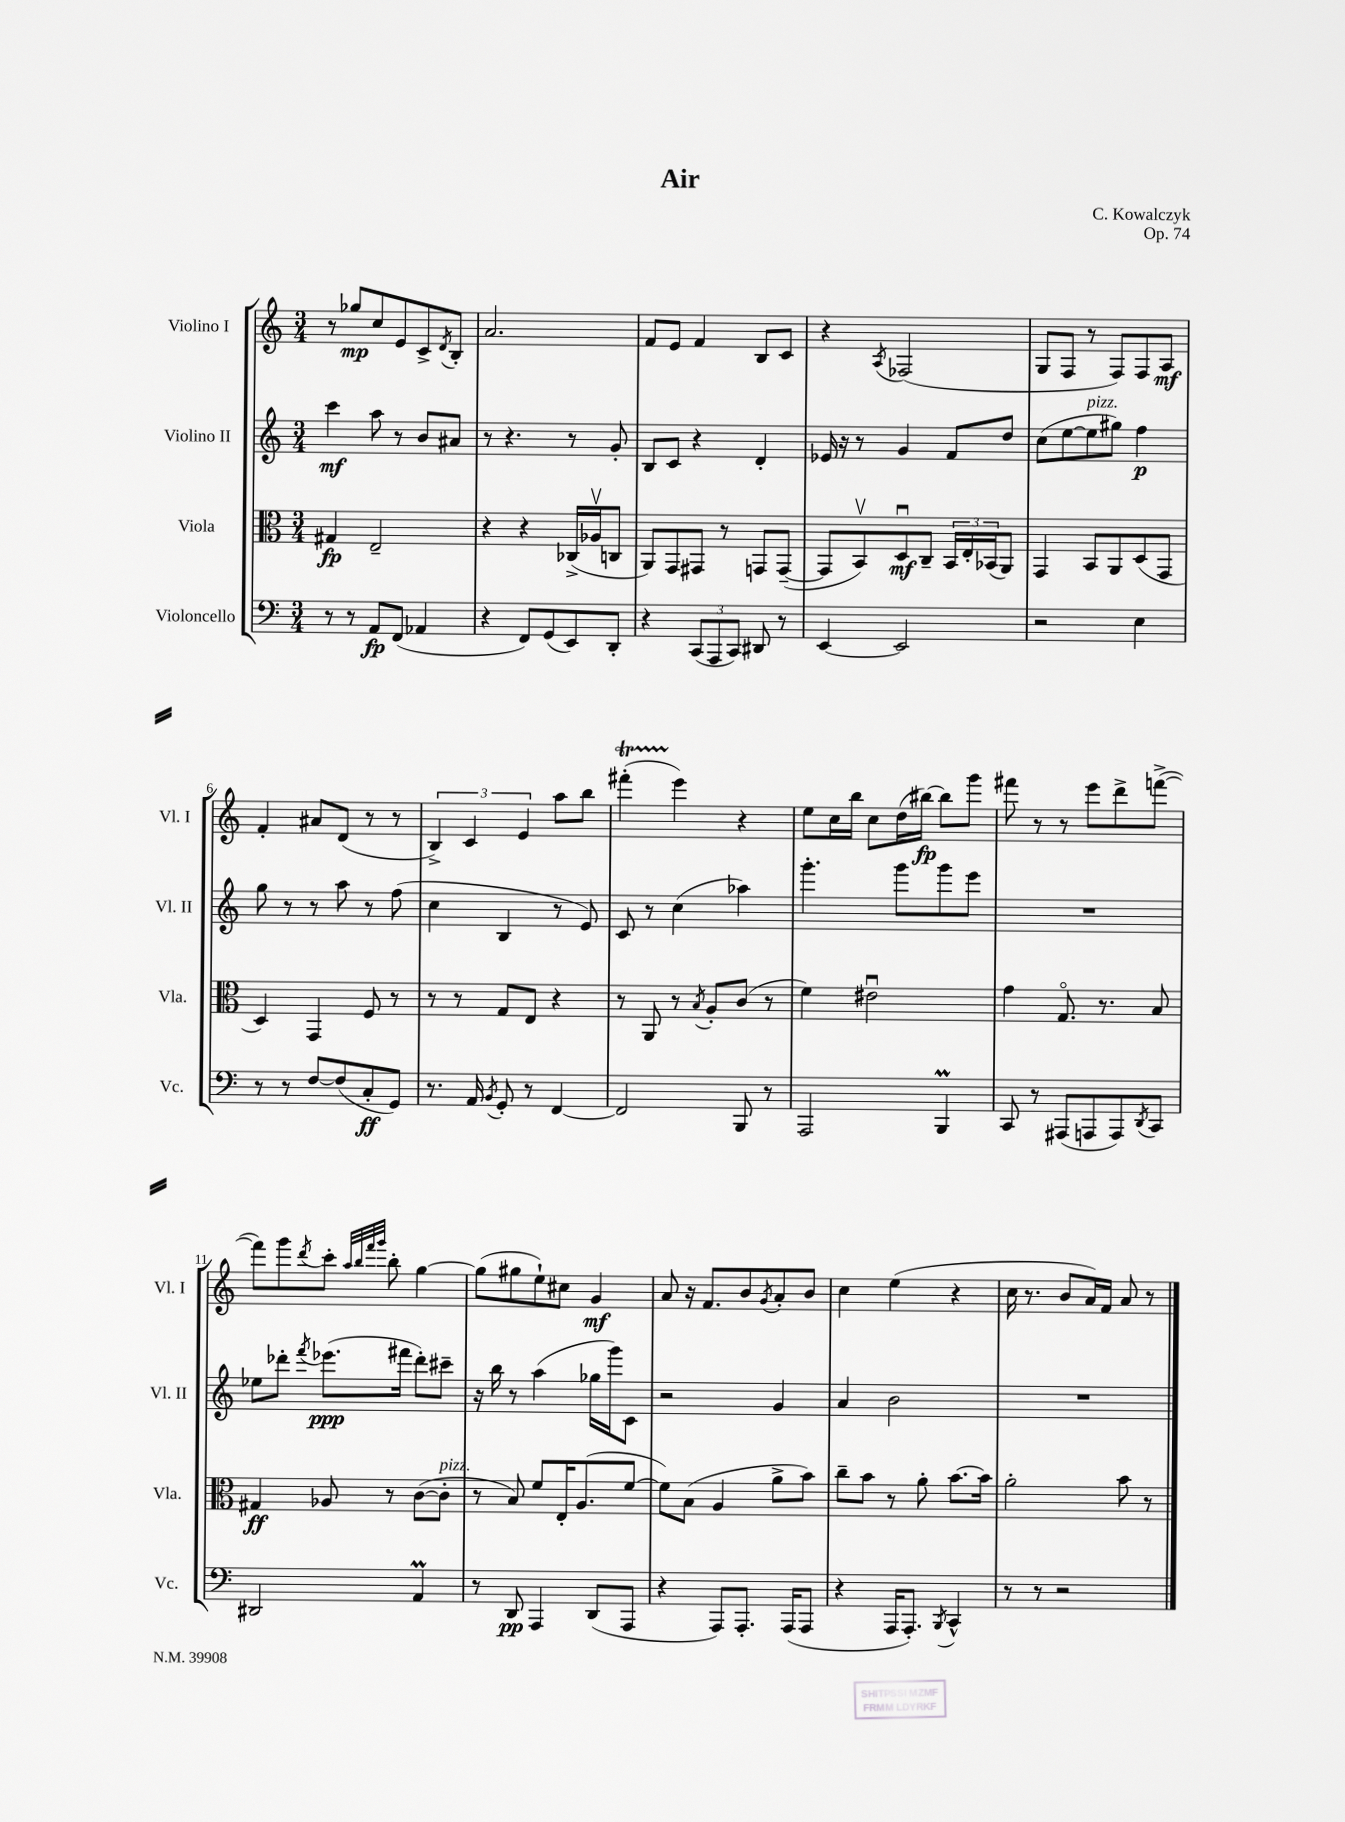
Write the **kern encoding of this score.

**kern	**dynam	**kern	**dynam	**kern	**dynam	**kern	**dynam
*part4	*part4	*part3	*part3	*part2	*part2	*part1	*part1
*staff4	*staff4	*staff3	*staff3	*staff2	*staff2	*staff1	*staff1
*I"Violoncello	*	*I"Viola	*	*I"Violino II	*	*I"Violino I	*
*I'Vc.	*	*I'Vla.	*	*I'Vl. II	*	*I'Vl. I	*
*clefF4	*	*clefC3	*	*clefG2	*	*clefG2	*
*k[]	*	*k[]	*	*k[]	*	*k[]	*
*M3/4	*	*M3/4	*	*M3/4	*	*M3/4	*
=1	=1	=1	=1	=1	=1	=1	=1
8r	.	4G#X/	fp	4ccc\	mf	8r	.
8r	.	.	.	.	.	8gg-X/L	mp
8AA/L	fp	2E~/	.	8aa\	.	8cc/	.
(8FF/J	.	.	.	8r	.	8e/	.
4AA-X/	.	.	.	8b/L	.	8c^/	.
.	.	.	.	.	.	8qd/	.
.	.	.	.	8a#X/J	.	8B'/J	.
=2	=2	=2	=2	=2	=2	=2	=2
4r	.	4r	.	8r	.	2.a/	.
.	.	.	.	4.r	.	.	.
8FF/L)	.	4r	.	.	.	.	.
(8GG/	.	.	.	.	.	.	.
8EE/)	.	(16C-X^/LL	.	8r	.	.	.
.	.	16A-Xv/J	.	.	.	.	.
8DD'/J	.	8Cn/J	.	8g'/	.	.	.
=3	=3	=3	=3	=3	=3	=3	=3
4r	.	8AA/L)	.	8B/L	.	8f/L	.
.	.	8GG/	.	8c/J	.	8e/J	.
(12CC/L	.	8GG#X/J	.	4r	.	4f/	.
12AAA/	.	.	.	.	.	.	.
.	.	8r	.	.	.	.	.
12CC/J)	.	.	.	.	.	.	.
8DD#X/	.	8GGn/L	.	4d'/	.	8B/L	.
8r	.	([8GG~/J	.	.	.	8c/J	.
=4	=4	=4	=4	=4	=4	=4	=4
[4EE/	.	8GG/L]	.	16e-X/	.	4r	.
.	.	.	.	16r	.	.	.
.	.	8BBv/)	.	8r	.	.	.
.	.	.	.	.	.	8qA/	.
2EE/]	.	8Du/	mf	4g/	.	(2F-X/	.
.	.	8C~/J	.	.	.	.	.
.	.	24BB/LL	.	8f/L	.	.	.
.	.	24E'/	.	.	.	.	.
.	.	(24BB-X/J	.	.	.	.	.
.	.	8AA/J)	.	8dd/J	.	.	.
=5	=5	=5	=5	=5	=5	=5	=5
2r	.	4GG/	.	(8cc\L	.	8G/L	.
.	.	.	.	[8ee\	.	8F/J	.
!	!	!	!	!LO:TX:a:i:t=pizz.	!	!	!
.	.	8BB/L	.	8ee\]	.	8r	.
.	.	8AA/	.	8gg#X\J)	.	8F/L)	.
4E\	.	(8D/	.	4ff\	p	8F/	.
.	.	8GG/J	.	.	.	8A/J	mf
!!LO:LB:g=z
=6	=6	=6	=6	=6	=6	=6	=6
8r	.	4D/)	.	8gg\	.	4f'/	.
8r	.	.	.	8r	.	.	.
[8F/L	.	4GG/	.	8r	.	8a#X/L	.
(8F/]	.	.	.	8aa\	.	(8d/J	.
8C'/	ff	8F/	.	8r	.	8r	.
8GG/J)	.	8r	.	(8ff\	.	8r	.
=7	=7	=7	=7	=7	=7	=7	=7
8.r	.	8r	.	4cc\	.	6B^/)	.
.	.	8r	.	.	.	.	.
.	.	.	.	.	.	6c/	.
16AA/	.	.	.	.	.	.	.
8qBB/	.	.	.	.	.	.	.
8GG'/	.	8G/L	.	4B/	.	.	.
.	.	.	.	.	.	6e/	.
8r	.	8E/J	.	.	.	.	.
[4FF/	.	4r	.	8r	.	8aa\L	.
.	.	.	.	8e/)	.	8bb\J	.
=8	=8	=8	=8	=8	=8	=8	=8
2FF/]	.	8r	.	8c/	.	(4fff#Xt'\	.
.	.	8AA/	.	8r	.	.	.
.	.	8r	.	(4cc\	.	4eee\)	.
.	.	8qB/	.	.	.	.	.
.	.	8A'/L	.	.	.	.	.
8BBB/	.	(8c/J	.	4aa-X\)	.	4r	.
8r	.	8r	.	.	.	.	.
=9	=9	=9	=9	=9	=9	=9	=9
2AAA/	.	4f\)	.	4.ggg'\	.	8ee\L	.
.	.	.	.	.	.	16cc\L	.
.	.	.	.	.	.	16bb\JJ	.
.	.	2e#Xu\	.	.	.	8cc\L	.
.	.	.	.	8ggg\L	.	(16dd\L	.
.	.	.	.	.	.	[16bb#X\JJ)	fp
4BBBm/	.	.	.	8ggg\	.	8bb#\L]	.
.	.	.	.	8eee\J	.	8ggg\J	.
=10	=10	=10	=10	=10	=10	=10	=10
8CC/	.	4g\	.	2.r	.	8fff#X\	.
8r	.	.	.	.	.	8r	.
(8AAA#X/L	.	8.G/	.	.	.	8r	.
8AAAn/	.	.	.	.	.	8eee\L	.
.	.	8.r	.	.	.	.	.
8AAA/)	.	.	.	.	.	8ddd^\	.
8qDD/	.	.	.	.	.	.	.
8CC/J	.	8B/	.	.	.	([8fffn^\J	.
!!LO:LB:g=z
=11	=11	=11	=11	=11	=11	=11	=11
2DD#X/	.	4G#X/	ff	8ee-X\L	.	8fff\L])	.
.	.	.	.	8ddd-X'\J	.	8ggg\	.
.	.	.	.	8qfff/	.	8qddd/	.
.	.	8A-X/	.	(8.eee-X\L	ppp	8ccc'\J	.
.	.	.	.	.	.	32qqaa/LLL	.
.	.	.	.	.	.	32qqbb/	.
.	.	.	.	.	.	32qqfff/	.
.	.	.	.	.	.	32qqggg/JJJ	.
.	.	8r	.	.	.	8bb'\	.
.	.	.	.	16fff#X\Jk	.	.	.
4AAM/	.	([8c\L	.	8ddd-'\L)	.	[4gg\	.
!	!	!LO:TX:a:i:t=pizz.	!	!	!	!	!
.	.	8c'\J]	.	8ccc#X~\J	.	.	.
=12	=12	=12	=12	=12	=12	=12	=12
8r	.	8r	.	16r	.	(8gg\L]	.
.	.	.	.	16bb\	.	.	.
8DD/	pp	8B/)	.	8r	.	8gg#X\	.
4AAA/	.	8f/L	.	(4aa\	.	8ee`\)	.
.	.	16E'/K	.	.	.	8cc#X\J	.
.	.	(8.A/	.	.	.	.	.
(8DD/L	.	.	.	16gg-X\LL	.	4g/	mf
.	.	.	.	16ggg\J)	.	.	.
8AAA/J	.	[8f/J	.	8c\J	.	.	.
=13	=13	=13	=13	=13	=13	=13	=13
4r	.	8f\L])	.	2r	.	8a/	.
.	.	(8B\J	.	.	.	16r	.
.	.	.	.	.	.	8.f/L	.
8AAA/L)	.	4A/	.	.	.	.	.
8.AAA'/J	.	.	.	.	.	8b/	.
.	.	.	.	.	.	8qg/	.
.	.	8a^\L	.	4g/	.	8a'/	.
(16AAA/KL	.	.	.	.	.	.	.
8AAA/J	.	8b\J)	.	.	.	8b/J	.
=14	=14	=14	=14	=14	=14	=14	=14
4r	.	8cc~\L	.	4a/	.	4cc\	.
.	.	8b\J	.	.	.	.	.
16AAA/KL	.	8r	.	2b\	.	(4ee\	.
8.AAA'/J)	.	.	.	.	.	.	.
.	.	8a'\	.	.	.	.	.
8qBBB/	.	.	.	.	.	.	.
4CC^^/	.	[8.b\L	.	.	.	4r	.
.	.	16b\Jk]	.	.	.	.	.
=15	=15	=15	=15	=15	=15	=15	=15
8r	.	2a'\	.	2.r	.	16cc\	.
.	.	.	.	.	.	8.r	.
8r	.	.	.	.	.	.	.
2r	.	.	.	.	.	8b/L	.
.	.	.	.	.	.	16a/L)	.
.	.	.	.	.	.	16f/JJ	.
.	.	8b\	.	.	.	8a/	.
.	.	8r	.	.	.	8r	.
==	==	==	==	==	==	==	==
*-	*-	*-	*-	*-	*-	*-	*-
